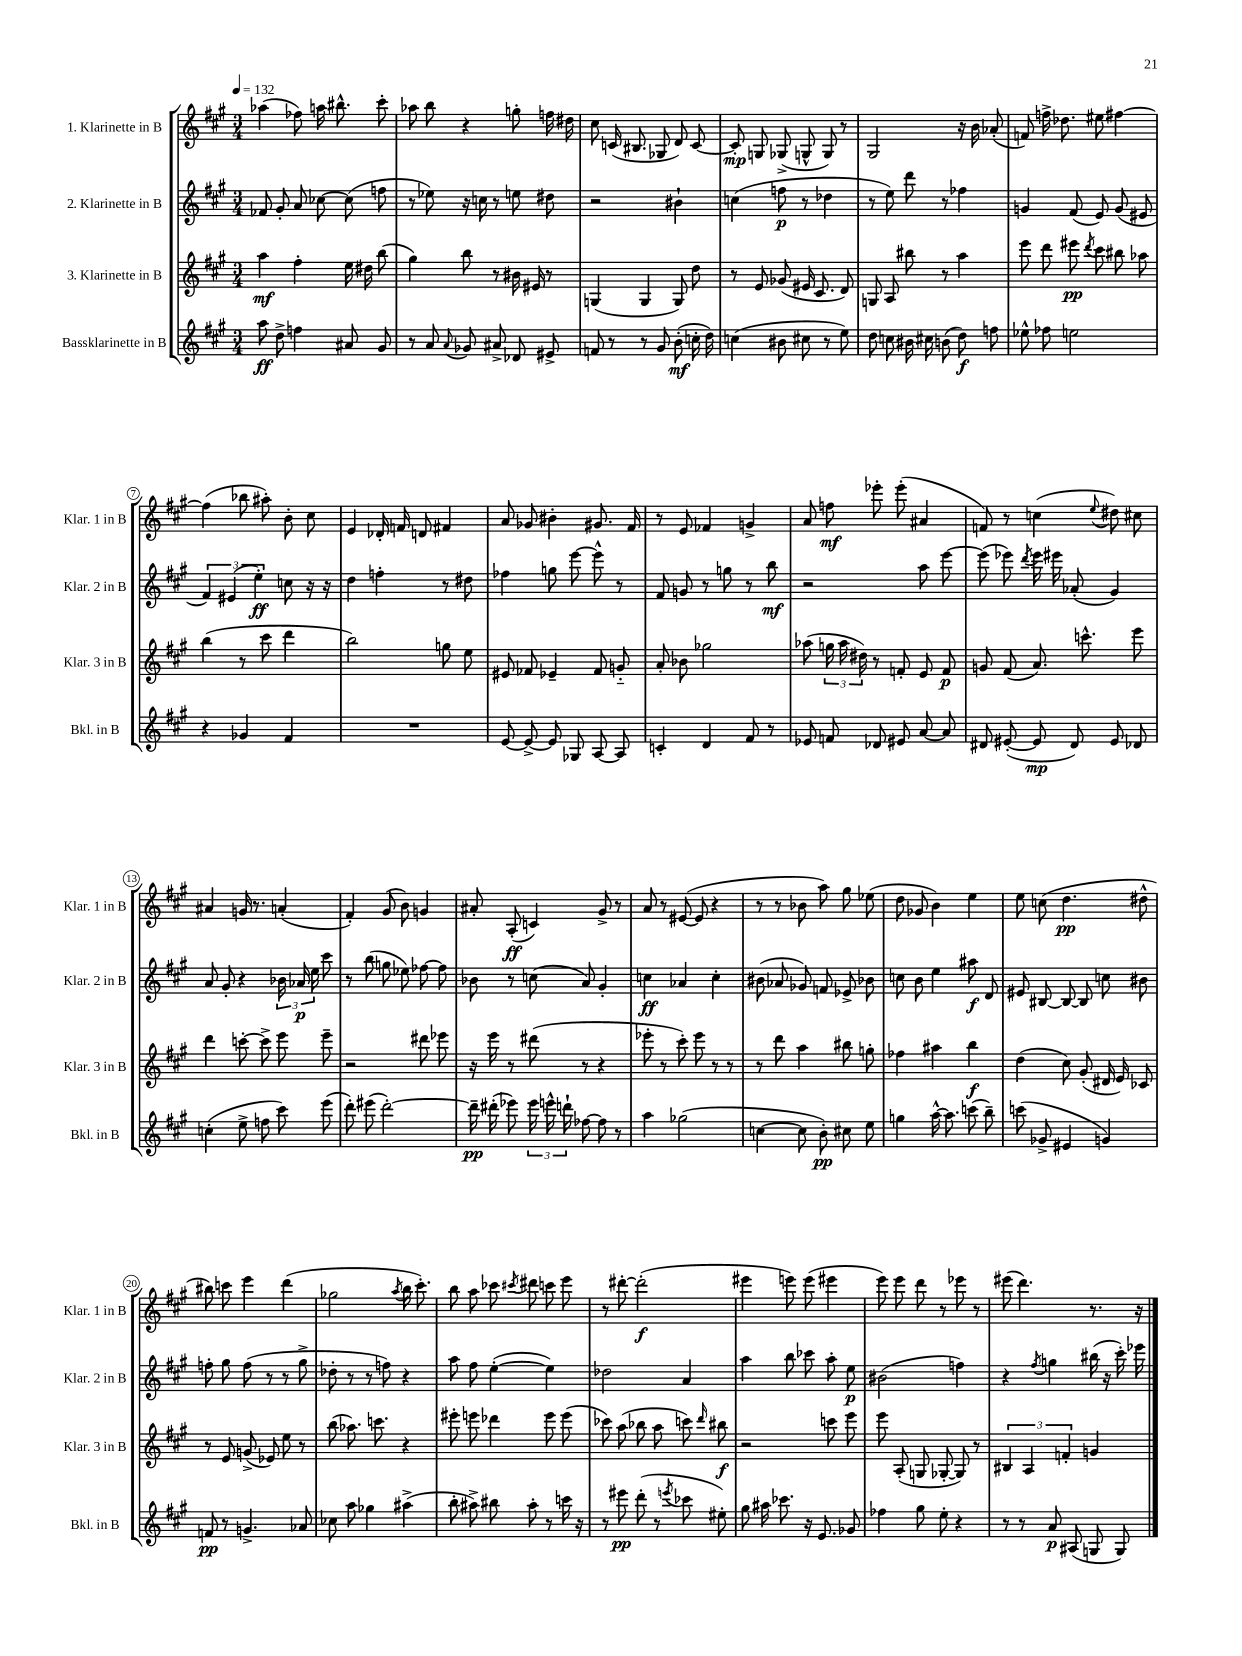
<<
\new StaffGroup <<
\new Staff = "s0" \with { instrumentName = "1. Klarinette in B" shortInstrumentName = "Klar. 1 in B" } {
    \clef treble \key a \major \numericTimeSignature \time 3/4 \tempo 4 = 132
    \autoBeamOff aes''4( fes''8) a''16 bis''8.-^ cis'''8-. |
    aes''8 b''8 r4 g''8-. f''16 dis''16 |
    cis''8 c'16( bis8. ges8 d'8) c'8~ |
    c'8-.\mp g8 ges8->( g8-^ g8) r8 |
    gis2 r16 b'16 aes'8-.( |
    f'8) f''16-> des''8. eis''8 fis''4~ |
    fis''4( bes''8 ais''8-.) b'8-. cis''8 |
    e'4 des'16-. f'16 d'8 fis'4 |
    a'8 ges'8 bis'4-. gis'8. fis'16 |
    r8 e'8 fes'4 g'4-> |
    a'8 f''8\mf ees'''8-. ees'''8-.( ais'4 |
    f'8) r8 c''4( \appoggiatura { e''8 } dis''8) cis''8 |
    ais'4 g'16 r8. a'4-.( |
    fis'4-.) gis'8( b'8) g'4 |
    ais'8-. a8-.\ff( c'4) gis'8-> r8 |
    a'8 r8 eis'8~( eis'8 r4 |
    r8 r8 bes'8 a''8) gis''8 ees''8( |
    d''8 ges'8 b'4) e''4 |
    e''8 c''8( d''4.\pp dis''8-^ |
    bis''8) c'''8 e'''4 d'''4( |
    ges''2 \acciaccatura { a''8 } b''16 cis'''8.-.) |
    b''8 a''8 ces'''8 \acciaccatura { cis'''8 } dis'''8 c'''8 e'''8 |
    r8 dis'''8~-. dis'''2-.\f( |
    eis'''4 e'''8) e'''8( eis'''4 |
    e'''8) e'''8 d'''8 r8 ees'''8 r8 |
    eis'''8( d'''4.) r8. r16 \bar "|." |
}
\new Staff = "s1" \with { instrumentName = "2. Klarinette in B" shortInstrumentName = "Klar. 2 in B" } {
    \clef treble \key a \major \numericTimeSignature \time 3/4
    \autoBeamOff fes'8 gis'8-. a'8 ces''8~ ces''8( f''8 |
    r8 ees''8) r16 c''16 r8 e''8 dis''8 |
    r2 bis'4-! |
    c''4( f''8\p r8 des''4 |
    r8 e''8) d'''8 r8 fes''4 |
    g'4 fis'8( e'8) g'8( eis'8 |
    \tuplet 3/2 { fis'4) eis'4( e''4-.\ff) } c''8 r16 r16 |
    d''4 f''4-. r8 dis''8 |
    fes''4 g''8 e'''8~ e'''8-^ r8 |
    fis'8 g'8 r8 g''8 r8 b''8\mf |
    r2 a''8 e'''8~ |
    e'''8( ees'''8) \acciaccatura { d'''8 } ees'''16 eis'''16 aes'8-.( gis'4) |
    a'8 gis'8-. r4 \tuplet 3/2 { bes'16 aes'16\p e''16 } cis'''8 |
    r8 b''8( g''8 ees''8) fes''8~ fes''8 |
    bes'8 r8 c''8( a'8) gis'4-. |
    c''4\ff aes'4 c''4-. |
    bis'8( aes'8 ges'8) f'8 ees'8-> bes'8 |
    c''8 b'8 e''4 ais''8\f d'8 |
    eis'8 bis8~ bis8~ bis8 c''8 bis'8 |
    f''8-. gis''8 f''8( r8 r8 gis''8-> |
    des''8-. r8 r8 f''8) r4 |
    a''8 fis''8 e''4~-.( e''4) |
    des''2 a'4 |
    a''4 b''8 ces'''8 a''8-. e''8\p |
    bis'2( f''4) |
    r4 \acciaccatura { fis''8 } g''4 bis''16( r16 cis'''16-.) ees'''16 \bar "|." |
}
\new Staff = "s2" \with { instrumentName = "3. Klarinette in B" shortInstrumentName = "Klar. 3 in B" } {
    \clef treble \key a \major \numericTimeSignature \time 3/4
    \autoBeamOff a''4\mf fis''4-. e''16 dis''16 b''8( |
    gis''4) b''8 r8 bis'16 eis'16 r8 |
    g4( g4 g8) d''8 |
    r8 e'8 ges'8( eis'16 cis'8. d'8) |
    g8 a8 bis''8 r8 a''4 |
    e'''8 d'''8 eis'''8\pp \acciaccatura { d'''8 } cis'''8 bis''8 aes''8 |
    b''4( r8 cis'''8 d'''4 |
    b''2) g''8 e''8 |
    eis'8 fes'8 ees'4-- fes'8 g'8-_ |
    a'8-. bes'8 ges''2 |
    aes''8( \tuplet 3/2 { g''16 aes''16 dis''16) } r8 f'8-. e'8 f'8\p |
    g'8 fis'8( a'8.) c'''8.-^ e'''8 |
    d'''4 c'''8~-. c'''8-> e'''8 e'''8-- |
    r2 dis'''8 ees'''8 |
    r16 e'''16 r8 dis'''8( r8 r4 |
    ees'''8-. r8 cis'''8-.) ees'''8 r8 r8 |
    r8 d'''8 a''4 bis''8 g''8-. |
    fes''4 ais''4 b''4\f |
    d''4( cis''8) gis'8-.( dis'16 e'16) ces'8 |
    r8 e'8 g'8->( ees'8) e''8 r8 |
    b''8( aes''8.) c'''8. r4 |
    eis'''8-. e'''8 des'''4 e'''8 e'''8( |
    ces'''8) a''8( bes''8 a''8 c'''8) \grace { d'''16 } bis''8\f |
    r2 c'''8 e'''8 |
    e'''8 a8-.( g8 ges8~-. ges8) r8 |
    \tuplet 3/2 { bis4 a4 f'4-. } g'4 \bar "|." |
}
\new Staff = "s3" \with { instrumentName = "Bassklarinette in B" shortInstrumentName = "Bkl. in B" } {
    \clef treble \key a \major \numericTimeSignature \time 3/4
    \autoBeamOff a''8\ff d''8-> f''4 ais'8 gis'8 |
    r8 a'8 \appoggiatura { a'8 } ges'8 ais'8-> des'8 eis'8-> |
    f'8 r8 r8 gis'8 b'8-.\mf( c''16-. d''16) |
    c''4( bis'8 cis''8 r8 e''8) |
    d''8 c''8 bis'16 cis''16 b'8( d''8\f) f''8 |
    ees''8-^ fes''8 e''2 |
    r4 ges'4 fis'4 |
    R2. |
    e'8~ e'8~-> e'8 ges8 a8~ a8 |
    c'4-. d'4 fis'8 r8 |
    ees'8 f'8 des'8 eis'8 a'8~ a'8 |
    dis'8 eis'8~-.( eis'8\mp dis'8) eis'8 des'8 |
    c''4-.( e''8-> f''8 cis'''8) e'''8( |
    d'''8-.) eis'''8( d'''2~-.) |
    d'''16--\pp dis'''16-.( ees'''8) \tuplet 3/2 { ees'''16 e'''16-^ d'''16-! } fes''8~ fes''8 r8 |
    a''4 ges''2( |
    c''4~ c''8 b'8-.\pp) cis''8 e''8 |
    g''4 a''16~-^ a''8. c'''8( b''8--) |
    c'''8( ges'8-> eis'4 g'4) |
    f'8\pp r8 g'4.-> aes'8 |
    ces''8 a''8 ges''4 ais''4->( |
    b''8-. ais''8->) bis''8 ais''8-. r8 c'''16 r16 |
    r8 eis'''8\pp d'''8-.( r8 \acciaccatura { e'''8 } ces'''8 eis''8-.) |
    gis''8 ais''16 ces'''8. r16 e'8. ges'8 |
    fes''4 gis''8 e''8-. r4 |
    r8 r8 a'8\p ais8( g8 g8) \bar "|." |
}
>>
>>
\layout { \context { \Score \override BarNumber.stencil = #(make-stencil-circler 0.1 0.3 ly:text-interface::print) } }
